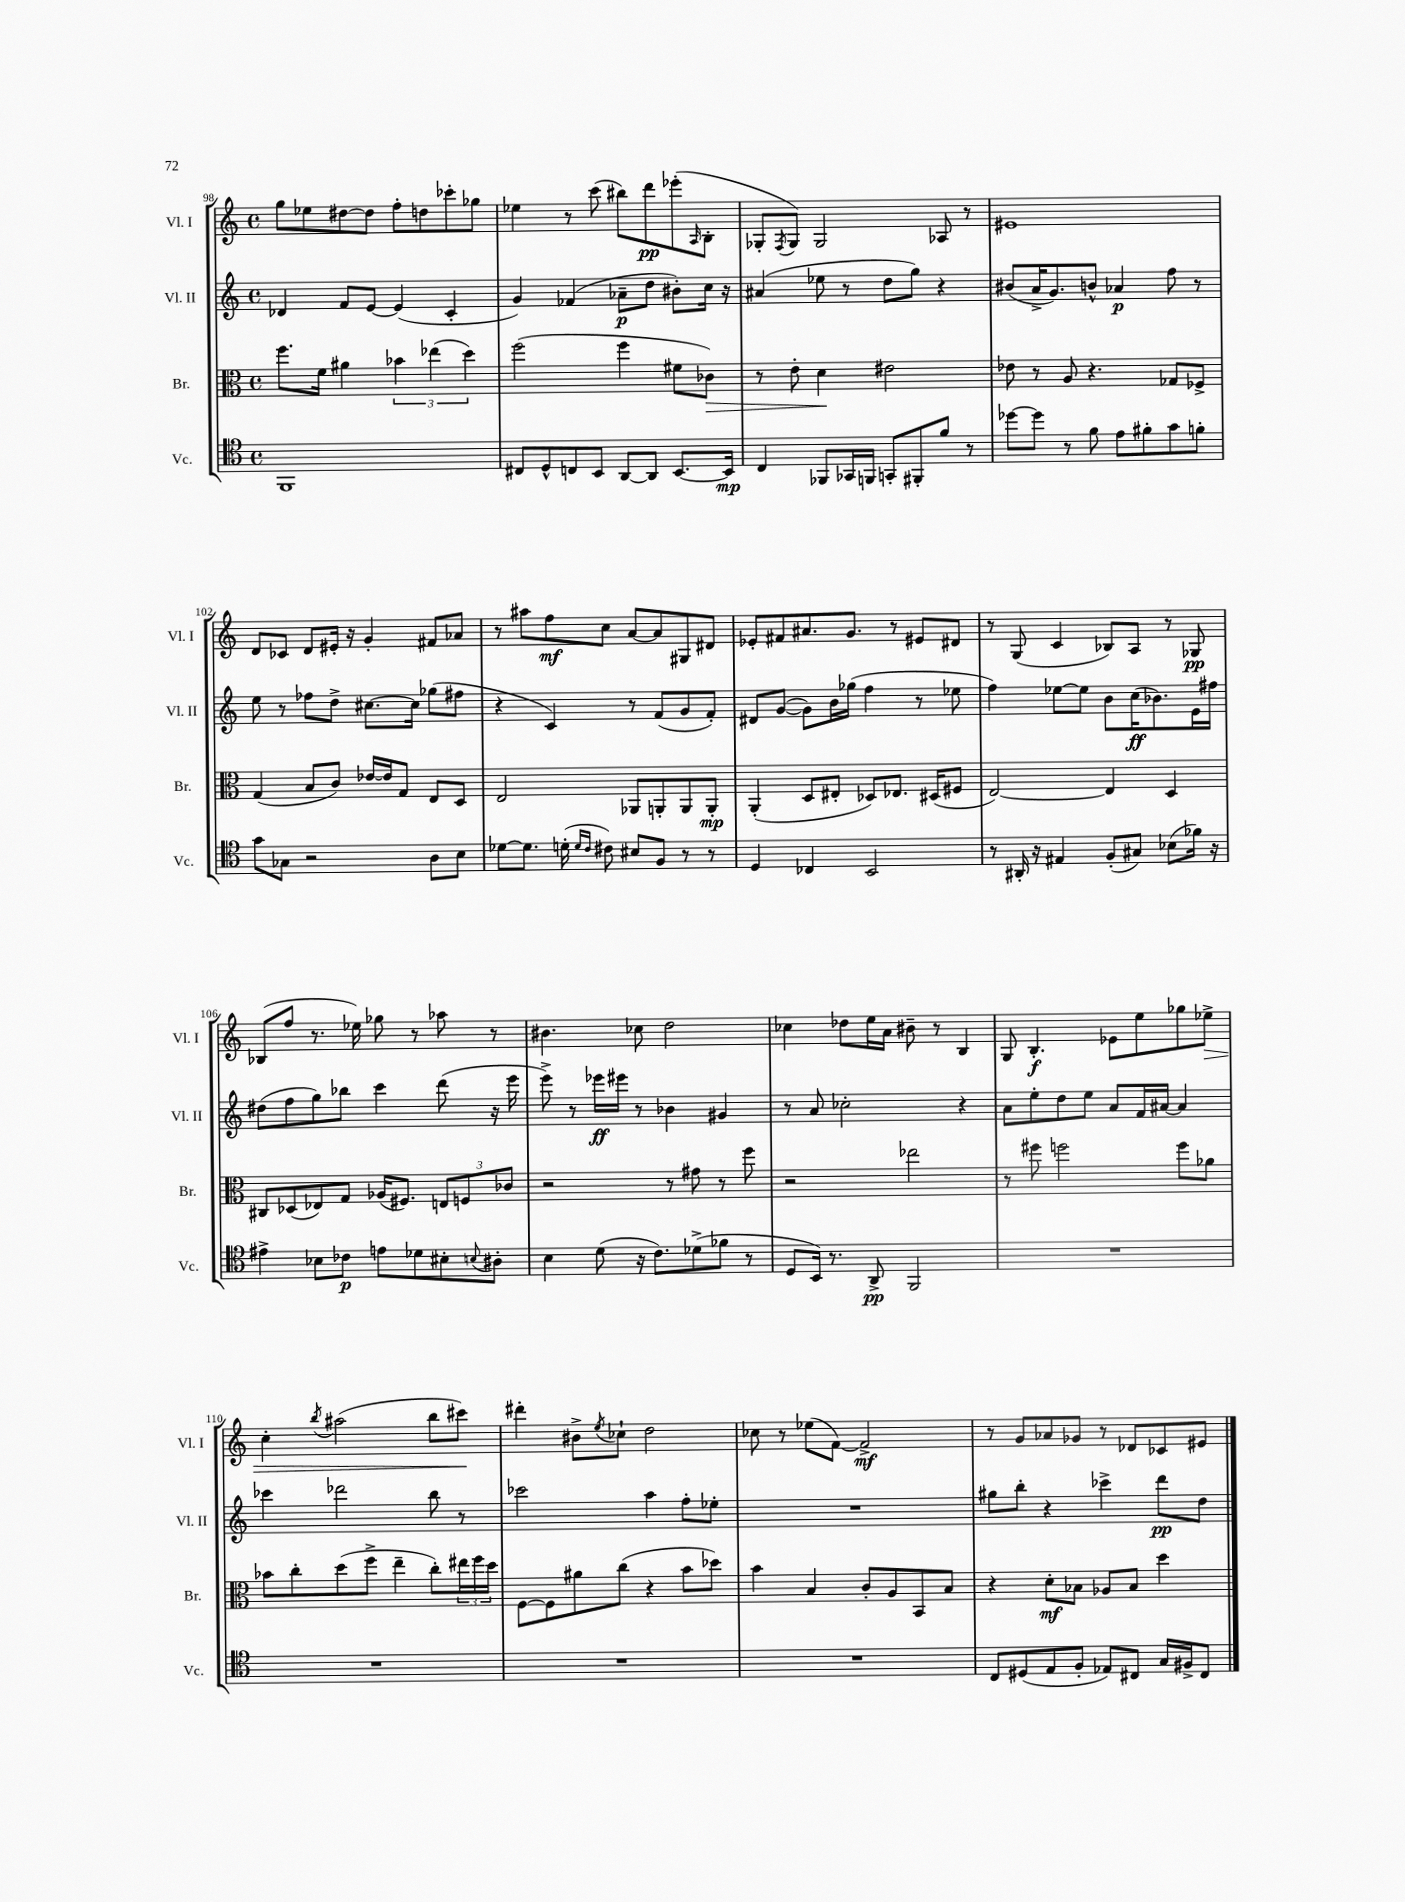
<<
\new StaffGroup <<
\new Staff = "s0" \with { instrumentName = "Vl. I" shortInstrumentName = "Vl. I" } {
    \clef treble \key c \major \defaultTimeSignature \time 4/4
    g''8 ees''8 dis''8~ dis''8 f''8-. d''8 ces'''8-. ges''8 |
    ees''4 r8 c'''8( bis''8) d'''8\pp ees'''8-.( \grace { a16 } b8-. |
    ges8-. \acciaccatura { f8 } ges8) ges2 aes8 r8 |
    eis'1 |
    d'8 ces'8 d'8 eis'16-. r16 g'4-. fis'8 aes'8 |
    r8 ais''8 f''8\mf c''8 a'8~ a'8 gis8 dis'8 |
    ees'8-. fis'8 ais'8. g'8. r8 eis'8 dis'8 |
    r8 g8( c'4 bes8) a8 r8 ges8\pp |
    bes8( f''8 r8. ees''16) ges''8 r8 aes''8 r8 |
    bis'4. ces''8 d''2 |
    ces''4 des''8 e''16 a'16 bis'8-- r8 b4 |
    g8 b4.-.\f ees'8 e''8 ges''8 ees''8->\> |
    c''4-. \acciaccatura { b''8 } ais''2( b''8 cis'''8\!) |
    dis'''4-. bis'8-> \acciaccatura { e''8 } ces''8-! d''2 |
    ces''8 r8 ees''8( f'8~) f'2->\mf |
    r8 g'8 aes'8 ges'8 r8 des'8 ces'8 eis'8 \bar "|." |
}
\new Staff = "s1" \with { instrumentName = "Vl. II" shortInstrumentName = "Vl. II" } {
    \clef treble \key c \major \defaultTimeSignature \time 4/4
    des'4 f'8 e'8~ e'4( c'4-. |
    g'4) fes'4( aes'8--\p d''8 bis'8-.) c''16 r16 |
    ais'4( ees''8 r8 d''8 g''8) r4 |
    bis'8( a'16-> g'8.) b'8-^ aes'4\p f''8 r8 |
    e''8 r8 fes''8 d''8-> cis''8.~ cis''16 ges''8( fis''8 |
    r4 c'4) r8 f'8( g'8 f'8-.) |
    dis'8 g'8~( g'8) b'16 ges''16( f''4 r8 ees''8 |
    f''4) ees''8~ ees''8 b'8 c''16\ff( bes'8.) e'16 fis''16 |
    dis''8( f''8 g''8) bes''8 c'''4 d'''8( r16 e'''16 |
    e'''8->) r8 ees'''16\ff eis'''16 r8 bes'4 gis'4 |
    r8 a'8 ces''2-. r4 |
    a'8 e''8-. d''8 e''8 a'8 f'16 ais'16~ ais'4 |
    ces'''4 des'''2 b''8 r8 |
    ces'''2 a''4 f''8-. ees''8-. |
    R1 |
    gis''8 b''8-. r4 ces'''4-> d'''8\pp d''8 \bar "|." |
}
\new Staff = "s2" \with { instrumentName = "Br." shortInstrumentName = "Br." } {
    \clef alto \key c \major \defaultTimeSignature \time 4/4
    f''8. f'16 ais'4 \tuplet 3/2 { bes'4 ees''4( d''4) } |
    f''2( f''4 fis'8 ces'8\>) |
    r8 e'8-. d'4\! eis'2 |
    ees'8 r8 a8 r4. ges8 fes8-> |
    g4( b8 c'8) ees'16~ ees'16 g8 e8 d8 |
    e2 aes,8 a,8-. a,8 a,8-.\mp |
    a,4-.( d8 eis8-. des8) ees8. dis16( fis8 |
    e2~) e4 d4 |
    cis8 des8( ees8) g8 aes16( fis8.) \tuplet 3/2 { e8 f8 ces'8 } |
    r2 r8 gis'8 r8 f''8 |
    r2 ees''2 |
    r8 fis''8 f''2 f''8 aes'8 |
    bes'8 c''8-. d''8( f''8-> e''4-- c''8-.) \tuplet 3/2 { eis''16 f''16 d''16 } |
    f8~ f8 ais'8 c''8( r4 b'8 des''8) |
    b'4 b4 c'8-. a8 b,8 b8 |
    r4 d'8-.\mf bes8 aes8 bes8 d''4 \bar "|." |
}
\new Staff = "s3" \with { instrumentName = "Vc." shortInstrumentName = "Vc." } {
    \clef tenor \key c \major \defaultTimeSignature \time 4/4
    f,1 |
    cis8 d8-^ c8 b,8 a,8~ a,8 b,8.~ b,16\mp |
    c4 fes,8 ges,16 f,16 g,8-. fis,8-. f'8 r8 |
    des''8~ des''8 r8 f'8 e'8 fis'8-. g'8 f'8-. |
    g'8 ges8 r2 a8 b8 |
    des'8~ des'8. d'16-.( \grace { d'16 c'16 } cis'8) bis8 f8 r8 r8 |
    d4 ces4 b,2 |
    r8 ais,16-. r16 eis4 f8-.( gis8) bes8( fes'16) r16 |
    eis'4-> bes8 ces'8\p e'8 des'8 bis8-. \appoggiatura { b8 } ais8-. |
    b4 d'8( r16 c'8.) des'8->( fes'8 r8 |
    d8 b,16) r8. a,8->\pp f,2 |
    R1 |
    R1 |
    R1 |
    R1 |
    c8 dis8( e8 f8-. ees8) cis8 g16 fis16-> cis8 \bar "|." |
}
>>
>>
\layout { \context { \Score currentBarNumber = #98 } }
